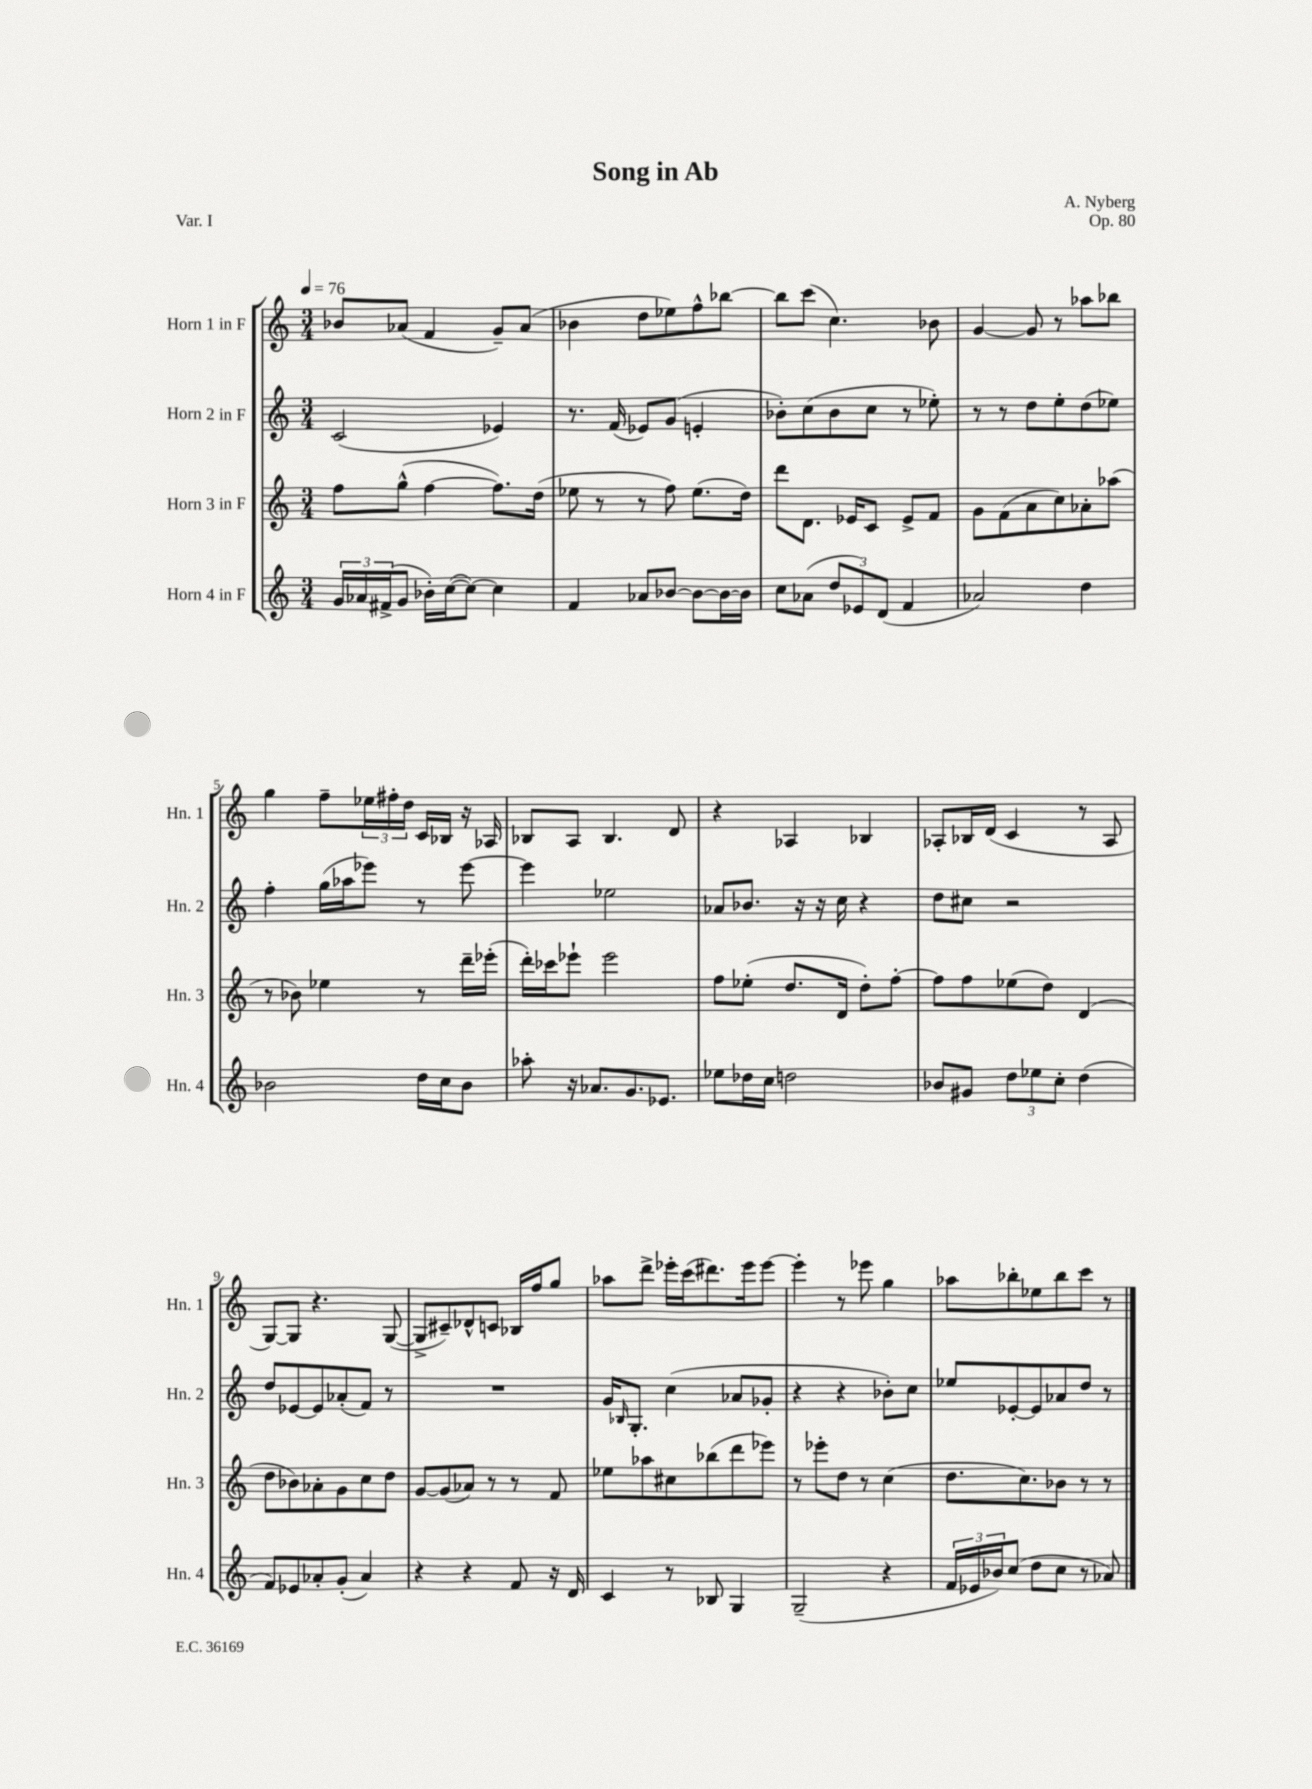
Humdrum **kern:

**kern	**kern	**kern	**kern
*staff4	*staff3	*staff2	*staff1
*clefG2	*clefG2	*clefG2	*clefG2
*k[]	*k[]	*k[]	*k[]
*M3/4	*M3/4	*M3/4	*M3/4
*MM76	*MM76	*MM76	*MM76
24g	8ff	(2c	8b-
24a-	.	.	.
(24f#^	.	.	.
8g	(8gg^^	.	(8a-
16b-')	[4ff	.	4f
([16cc	.	.	.
8cc_)	.	.	.
4cc]	8.ff])	4e-)	8g~)
.	.	.	(8a-
.	(16dd	.	.
=	=	=	=
4f	8ee-	8.r	4b-
.	8r	.	.
.	.	(16f	.
8a-	8r	8e-)	8dd
[8b-	8ff)	(8g	8ee-)
8b-_	(8.ee-	4e'	8ff^^
16b-_	.	.	[8bb-
16b-]	16dd)	.	.
=	=	=	=
8cc	8ddd	8b-')	8bb-]
(8a-	8.d	(8cc	(8ccc
12dd	.	8b-	4.cc)
.	16e-	.	.
12e-)	.	.	.
.	8c	8cc	.
(12d	.	.	.
4f	8e-^	8r	.
.	8f	8ee-')	8b-
=	=	=	=
2a-)	8g	8r	[4g
.	(8f	8r	.
.	8a	8dd	8g]
.	8cc)	8ee'	8r
4dd	8a-'	(8dd	8aa-
.	(8aa-	8ee-)	8bb-
=	=	=	=
2b-	8r	4ff'	4gg
.	8b-)	.	.
.	4ee-	(16gg	8ff~
.	.	16aa-	.
.	.	8eee-)	24ee-
.	.	.	24ff#'
.	.	.	24dd
16dd	8r	8r	16c
16cc	.	.	16B-
8b-	16ddd~	[8eee-	16r
.	(16eee-'	.	16A-
=	=	=	=
8aa-'	16ddd')	4eee-]	8B-
.	16ccc-	.	.
16r	8eee-`	.	8A
8.a-	.	.	.
.	2eee-	2ee-	4.B-
8.g	.	.	.
8.e-	.	.	.
.	.	.	8d
=	=	=	=
8ee-	8ff	8a-	4r
16dd-	(8ee-'	8.b-	.
16cc	.	.	.
2dd	8.dd	.	4A-
.	.	16r	.
.	.	16r	.
.	16d	16cc	.
.	8dd')	4r	4B-
.	[8ff'	.	.
=	=	=	=
8b-	8ff]	8dd	8A-'
8g#	8ff	8cc#	16B-
.	.	.	(16d
12dd	(8ee-	2r	4c
12ee-	.	.	.
.	8dd)	.	.
12cc'	.	.	.
(4dd	(4d	.	8r
.	.	.	8A-
=	=	=	=
8f)	8dd	8dd	[8G)
8e-	8b-)	[8e-	8G]
8a-'	8a-'	8e-]	4.r
(8g'	8g	(8a-'	.
4a-)	8cc	8f)	.
.	8dd	8r	([8G
=	=	=	=
4r	[8g	2.r	8G^]
.	(8g]	.	8c#~)
4r	8a-)	.	8d-^^
.	8r	.	8c
8f	8r	.	16B-
.	.	.	16ff
16r	8f	.	8gg
16d	.	.	.
=	=	=	=
4c	8ee-	16g	8aa-
.	.	16qqB-	.
.	.	8.G'	.
.	8aa-	.	8ddd^
8r	8cc#	(4cc	16eee-'
.	.	.	(16ccc
8B-	(8bb-	.	8.ddd#)
4G	8ddd	8a-	.
.	.	.	16eee-
.	8eee-)	8g-'	[8eee-
=	=	=	=
(2G~	8r	4r	4eee-']
.	8eee-'	.	.
.	8dd	4r	8r
.	8r	.	8eee-
4r	(4cc	8b-')	4gg
.	.	8cc	.
=	=	=	=
24f	8.dd	8ee-	8aa-
24e-	.	.	.
24b-)	.	.	.
(8cc	.	[8e-'	8bb-'
.	8.cc)	.	.
8dd	.	8e-]	8ee-
8cc	8b-	8a-	8bb-
8r	8r	8dd	8ccc
8a-)	8r	8r	8r
==	==	==	==
*-	*-	*-	*-
